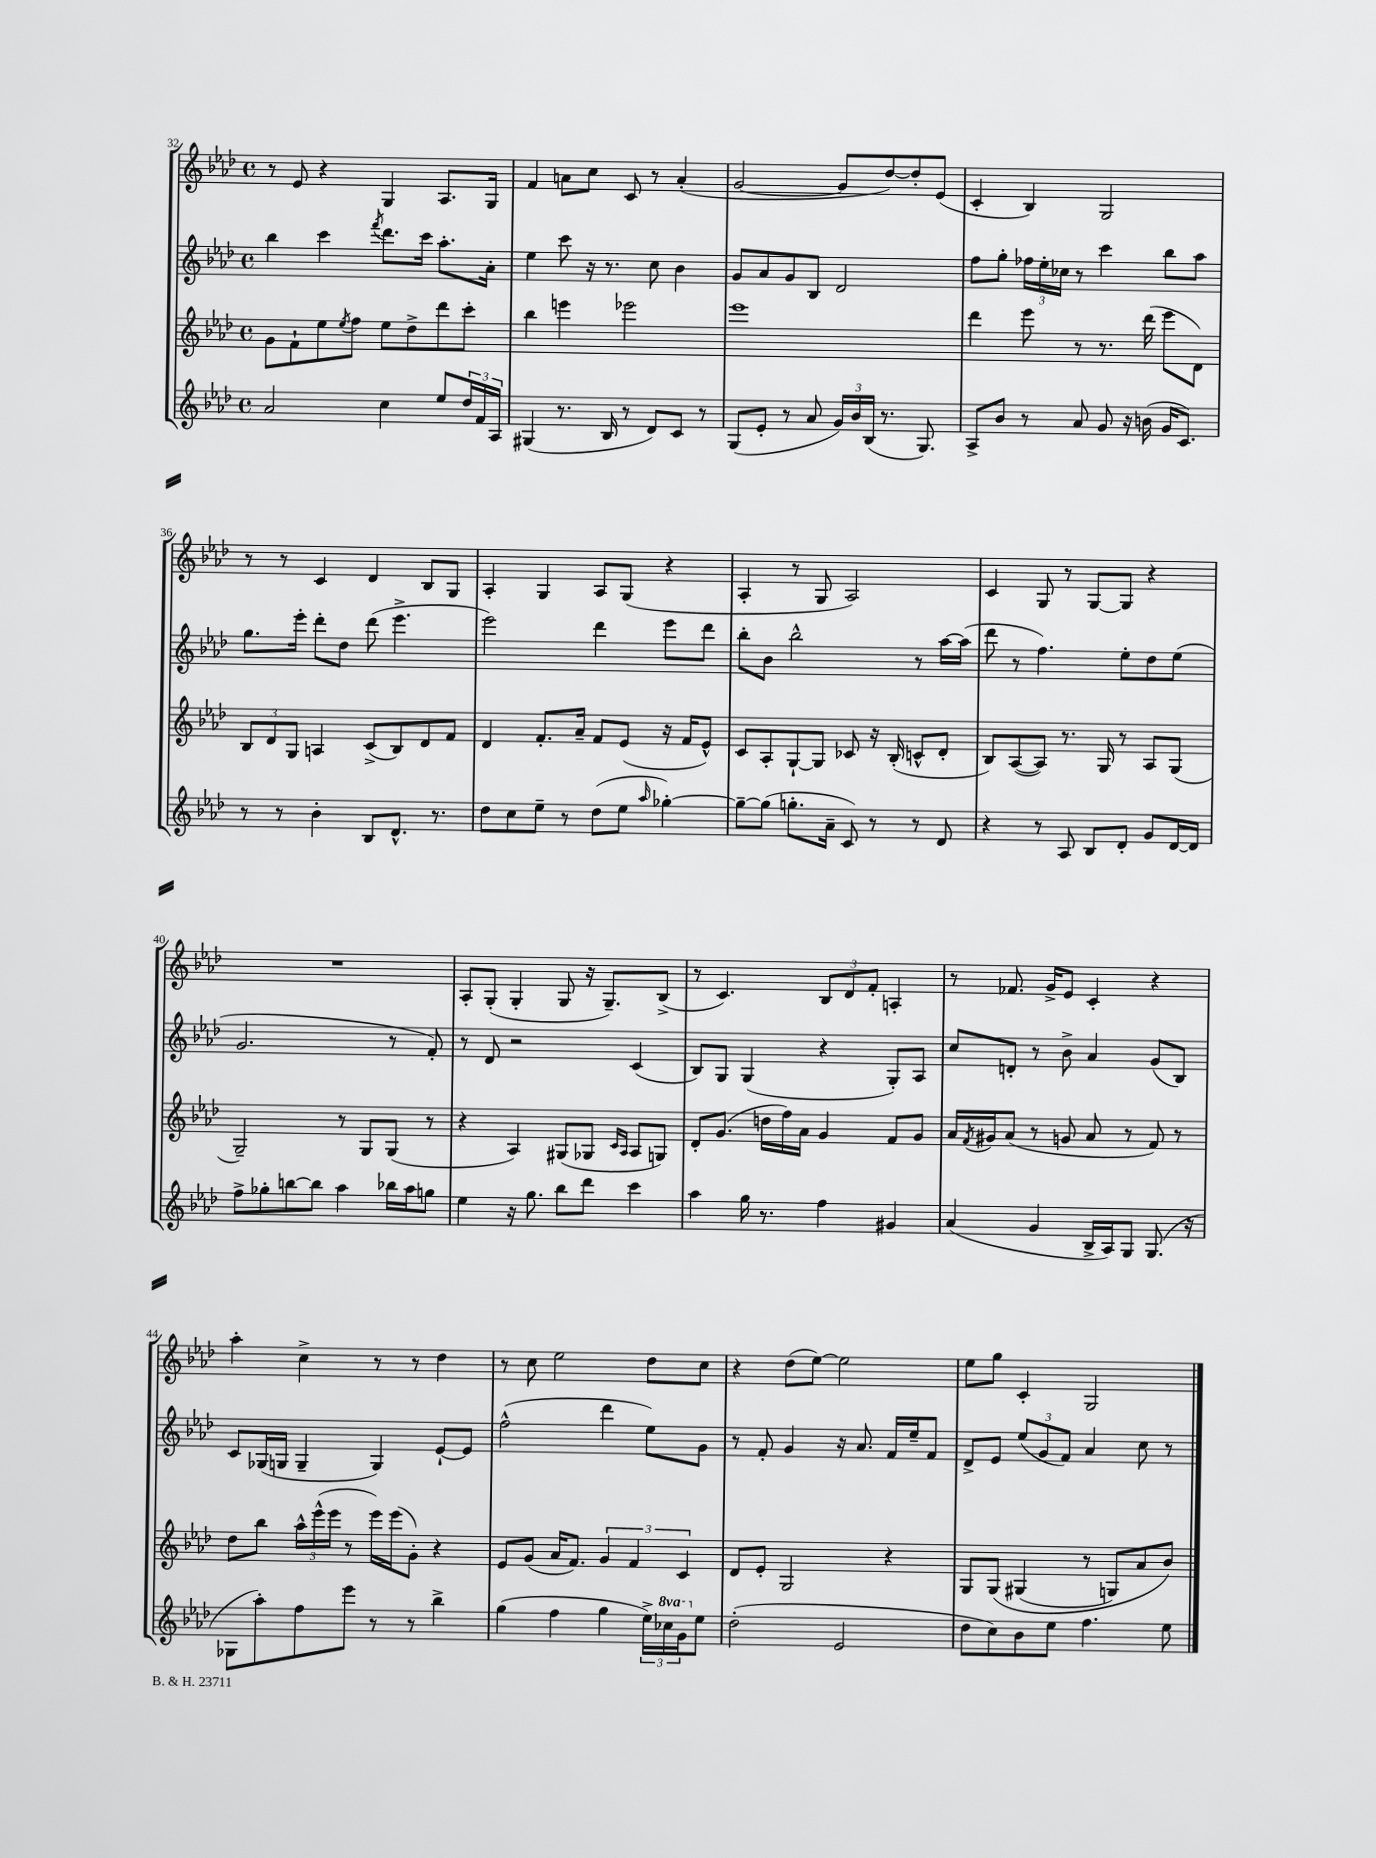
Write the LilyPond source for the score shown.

<<
\new StaffGroup <<
\new Staff = "s0" {
    \clef treble \key aes \major \defaultTimeSignature \time 4/4
    r8 ees'8 r4 g4 aes8. g16 |
    f'4 a'8 c''8 c'8 r8 a'4-.( |
    g'2~ g'8 des''8~) des''8-. ees'8( |
    c'4-. bes4) g2 |
    r8 r8 c'4 des'4 bes8 g8 |
    aes4-. g4 aes8 g8( r4 |
    aes4-. r8 g8 aes2) |
    c'4 g8 r8 g8~ g8 r4 |
    R1 |
    aes8-. g8-.( g4-. g8 r16 g8.--) bes8->( |
    r8 c'4.) \tuplet 3/2 { bes8 des'8 f'8-. } a4-. |
    r8 fes'8. g'16-> ees'8 c'4-. r4 |
    aes''4-. c''4-> r8 r8 des''4 |
    r8 c''8 ees''2 des''8 c''8 |
    r4 des''8( ees''8~) ees''2 |
    ees''8 g''8 c'4-. g2 \bar "|." |
}
\new Staff = "s1" {
    \clef treble \key aes \major \defaultTimeSignature \time 4/4
    bes''4 c'''4 \acciaccatura { f'''8 } des'''8. c'''16 aes''8.-. aes'16-. |
    ees''4 c'''8 r16 r8. c''8 bes'4 |
    g'8 aes'8 g'8 bes8 des'2 |
    f''8 g''8-. \tuplet 3/2 { fes''16 ees''16-. ces''16 } r8 c'''4 bes''8 aes''8 |
    g''8. ees'''16-. des'''8-. des''8 des'''8( ees'''4.-> |
    ees'''2) des'''4 ees'''8 des'''8 |
    bes''8-. bes'8 bes''2-^ r8 aes''16~ aes''16( |
    des'''8 r8 f''4.) ees''8-. des''8 ees''8( |
    g'2. r8 f'8-.) |
    r8 des'8 r2 c'4( |
    bes8) g8 g4( r4 g8-.) aes8 |
    c''8 d'8-. r8 bes'8-> aes'4 g'8( bes8) |
    c'8 ges16( g16 g4-- g4) ees'8~-! ees'8 |
    f''2-^( des'''4 ees''8) g'8 |
    r8 f'8-. g'4 r16 aes'8. f'16 ees''16-- f'8 |
    des'8-> ees'8 \tuplet 3/2 { ees''8( g'8 f'8) } aes'4 c''8 r8 \bar "|." |
}
\new Staff = "s2" {
    \clef treble \key aes \major \defaultTimeSignature \time 4/4
    g'8 f'8-! ees''8 \acciaccatura { ees''8 } f''8 ees''8 des''8-> des'''8 c'''8-. |
    bes''4 e'''4 ees'''2 |
    ees'''1 |
    des'''4 ees'''8 r8 r8. des'''16( ees'''8 des'8) |
    \tuplet 3/2 { bes8 des'8 g8 } a4 c'8->( bes8) des'8 f'8 |
    des'4 f'8.-. aes'16-- f'8 ees'8( r16 f'16 ees'8-^) |
    c'8 aes8-. g8~-! g8 ces'8 r16 bes16-.( c'8-^ des'8-. |
    bes8) aes8~( aes8) r8. g16 r8 aes8 g8( |
    g2--) r8 g8 g8( r8 |
    r4 aes4) gis8( ges8 \grace { c'16 aes16 } aes8 g8) |
    des'8-. g'8.( d''16 f''16) aes'16 g'4 f'8 g'8 |
    aes'16 \acciaccatura { f'8 } gis'16 aes'8( r8 g'8 aes'8 r8 f'8) r8 |
    des''8 bes''8 \tuplet 3/2 { aes''16-^ ees'''16-^( ees'''16 } r8 ees'''16) ees'''16( g'8-.) r4 |
    ees'8 g'8( aes'16 f'8.) \tuplet 3/2 { g'4 f'4 c'4 } |
    des'8 ees'8-. g2 r4 |
    g8 g8\( gis4( r8 g8) aes'8 bes'8\) \bar "|." |
}
\new Staff = "s3" {
    \clef treble \key aes \major \defaultTimeSignature \time 4/4 \set Staff.ottavationMarkups = #ottavation-simple-ordinals
    aes'2 c''4 ees''8 \tuplet 3/2 { des''16 f'16 aes16 } |
    gis4( r8. bes16 r8 des'8) c'8 r8 |
    g8( ees'8-. r8 aes'8 \tuplet 3/2 { g'16) bes'16 bes16( } r8. g8.) |
    aes8-> bes'8 r8 aes'8 g'8 r16 b'16( g'16 c'8.) |
    r8 r8 bes'4-. bes8 des'8.-^ r8. |
    des''8 c''8 ees''8-- r8 des''8( ees''8 \grace { aes''16 } ges''4~-.) |
    ges''8~-- ges''8( g''8.-. aes'16-- c'8) r8 r8 des'8 |
    r4 r8 aes8 bes8 des'8-. g'8 des'16~ des'16 |
    f''8-> ges''8-. b''8~ b''8 aes''4 bes''16 aes''16 g''8 |
    ees''4 r16 g''8. bes''8 des'''8 c'''4 |
    aes''4 g''16 r8. f''4 gis'4 |
    aes'4( g'4 bes16-> aes16) g8 g8.( r16 |
    ges8 aes''8-.) f''8 ees'''8 r8 r8 bes''4-> |
    g''4( f''4 g''4 \tuplet 3/2 { ees''16->) \ottava #1 ces'''16 g''16 \ottava #0 } ees''8 |
    des''2-.( ees'2 |
    des''8 c''8) bes'8 ees''8 f''4. ees''8 \bar "|." |
}
>>
>>
\layout { \context { \Score currentBarNumber = #32 } }
